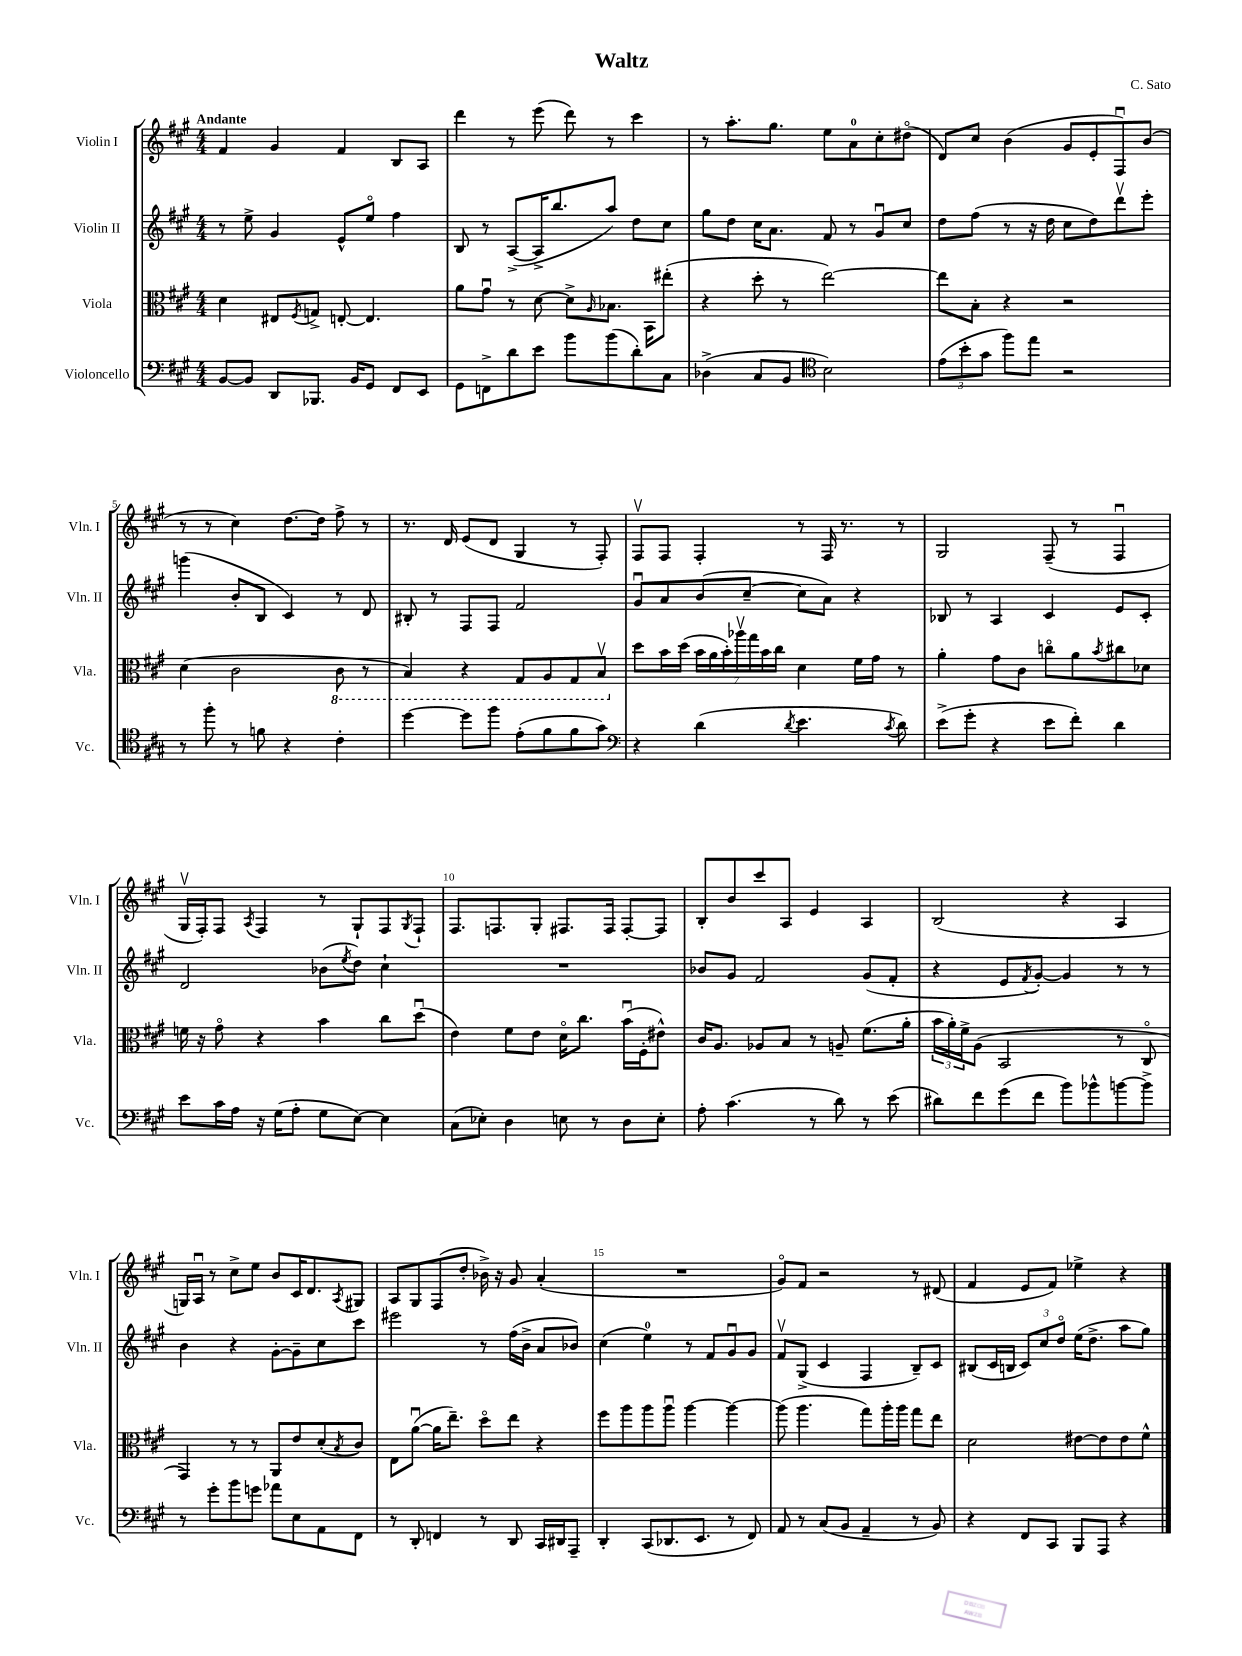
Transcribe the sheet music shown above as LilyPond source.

\header { title = "Waltz" composer = "C. Sato" }
<<
\new StaffGroup <<
\new Staff = "s0" \with { instrumentName = "Violin I" shortInstrumentName = "Vln. I" } {
    \clef treble \key a \major \numericTimeSignature \time 4/4 \tempo "Andante"
    fis'4 gis'4 fis'4 b8 a8 |
    d'''4 r8 e'''8( d'''8) r8 cis'''4 |
    r8 a''8.-. gis''8. e''8 a'8-0 cis''8-. dis''8\flageolet( |
    d'8) cis''8 b'4( gis'8 e'8-. fis8\downbow) b'8( |
    r8 r8 cis''4) d''8.~ d''16 fis''8-> r8 |
    r8. d'16 e'8( d'8 gis4 r8 fis8-.) |
    fis8\upbow fis8 fis4-. r8 fis16 r8. r8 |
    gis2 fis8--( r8 fis4\downbow |
    gis16\upbow fis16-.) fis8 \acciaccatura { a8 } fis4 r8 gis8-! fis8 \acciaccatura { gis8 } fis8-! |
    fis8. f8. gis8-. fis8. fis16 fis8~-. fis8 |
    b8-. b'8 cis'''8 a8 e'4 a4 |
    b2( r4 a4 |
    g16) a16\downbow r8 cis''8-> e''8 b'8 cis'16 d'8. \acciaccatura { a8 } gis8 |
    a8 gis8 fis8( d''8-. bes'16->) r16 gis'8 a'4-.( |
    R1 |
    gis'8\flageolet) fis'8 r2 r8 dis'8( |
    fis'4 e'8 fis'8) ees''4-> r4 \bar "|." |
}
\new Staff = "s1" \with { instrumentName = "Violin II" shortInstrumentName = "Vln. II" } {
    \clef treble \key a \major \numericTimeSignature \time 4/4
    r8 e''8-> gis'4 e'8-^ e''8\flageolet fis''4 |
    b8 r8 a8~->( a16-> b''8. a''8) d''8 cis''8 |
    gis''8 d''8 cis''16 a'8. fis'8 r8 gis'8\downbow cis''8 |
    d''8 fis''8( r8 r16 d''16 cis''8 d''8) d'''8\upbow e'''8-. |
    g'''4( b'8-. b8 cis'4) r8 d'8 |
    bis8-. r8 fis8 fis8 fis'2 |
    gis'8\downbow a'8 b'8( cis''8~-- cis''8 a'8) r4 |
    bes8 r8 a4 cis'4 e'8 cis'8-. |
    d'2 bes'8( \acciaccatura { e''8 } d''8) cis''4-! |
    R1 |
    bes'8 gis'8 fis'2 gis'8( fis'8-. |
    r4 e'8 \acciaccatura { fis'8 } gis'8~-.) gis'4 r8 r8 |
    b'4 r4 gis'8~-. gis'8-- cis''8 cis'''8 |
    eis'''2 r8 fis''16( b'16-> a'8 bes'8) |
    cis''4( e''4-0) r8 fis'8 gis'8\downbow gis'8 |
    fis'8\upbow gis8->( cis'4 fis4 b8--) cis'8 |
    bis8( cis'16 b16 \tuplet 3/2 { cis'8) cis''8 d''8\flageolet } e''16( d''8.-> a''8 gis''8) \bar "|." |
}
\new Staff = "s2" \with { instrumentName = "Viola" shortInstrumentName = "Vla." } {
    \clef alto \key a \major \numericTimeSignature \time 4/4
    d'4 eis8 \acciaccatura { fis8 } g8-> e8~-. e4. |
    a'8 gis'8\downbow r8 d'8~ d'8-> \grace { a16 } bes8. b,16 eis''8-.( |
    r4 d''8-. r8 e''2~) |
    e''8 b8-. r4 r2 |
    d'4( cis'2 \ottava #-1 cis8 r8 |
    b,4) r4 gis,8 a,8 gis,8 b,8\upbow \ottava #0 |
    d''8 b'16 d''16( \tuplet 7/4 { b'16 a'16 b'16-.) aes''16\upbow gis''16 b'16 cis''16 } d'4 fis'16 gis'16 r8 |
    a'4-. gis'8 cis'8 c''8\flageolet a'8 \acciaccatura { b'8 } cis''8 des'8 |
    f'16 r16 gis'8\flageolet r4 b'4 cis''8 d''8\downbow( |
    e'4) fis'8 e'8 d'16\flageolet cis''8. b'16\downbow( fis16-. eis'8-^) |
    cis'16 a8. aes8 b8 r8 a8-- fis'8.( a'16-. |
    \tuplet 3/2 { b'16 a'16-.) fis'16-> } a8( b,2 r8 cis8\flageolet |
    gis,4) r8 r8 a,8 e'8 d'8-.( \acciaccatura { b8 } cis'8) |
    e8 a'8~\downbow( a'16 e''8.--) d''8\flageolet e''8 r4 |
    fis''8 a''8 a''8 a''8\downbow a''4~ a''4~ |
    a''8( a''4. gis''8) a''16-. a''16 gis''8 e''8 |
    d'2 eis'8~ eis'8 eis'8 fis'8-^ \bar "|." |
}
\new Staff = "s3" \with { instrumentName = "Violoncello" shortInstrumentName = "Vc." } {
    \clef bass \key a \major \numericTimeSignature \time 4/4
    b,8~ b,8 d,8 bes,,8. b,16 gis,8 fis,8 e,8 |
    gis,8 f,8-> d'8 e'8 b'8 b'8( d'8-.) cis8 |
    des4->( cis8 b,8 \clef tenor b2) |
    \tuplet 3/2 { e'8( b'8-. gis'8 } fis''8) e''8 r2 |
    r8 fis''8-. r8 f'8 r4 cis'4-. |
    d''4~ d''8 fis''8 e'8-.( fis'8 fis'8 gis'8) |
    \clef bass r4 d'4( \acciaccatura { d'8 } e'4. \acciaccatura { cis'8 } d'8) |
    e'8->( gis'8-. r4 e'8 fis'8-.) d'4 |
    e'8 cis'16 a16 r16 gis16( a8-. gis8 e8~) e4 |
    cis8( ees8-.) d4 e8 r8 d8 e8-. |
    a8-. cis'4.( r8 d'8) r8 e'8( |
    dis'8) fis'8 gis'8( fis'8 b'8) bes'8-^ b'8~ b'8-> |
    r8 gis'8-. b'8 g'8 aes'8 e8 a,8 fis,8 |
    r8 d,8-. f,4 r8 d,8 cis,16 dis,16 a,,8-- |
    d,4-. cis,8( des,8. e,8. r8 fis,8) |
    a,8 r8 cis8( b,8 a,4-- r8 b,8) |
    r4 fis,8 cis,8 b,,8 a,,8 r4 \bar "|." |
}
>>
>>
\layout { \context { \Score \override BarNumber.break-visibility = ##(#f #t #t) barNumberVisibility = #(every-nth-bar-number-visible 5) } }
